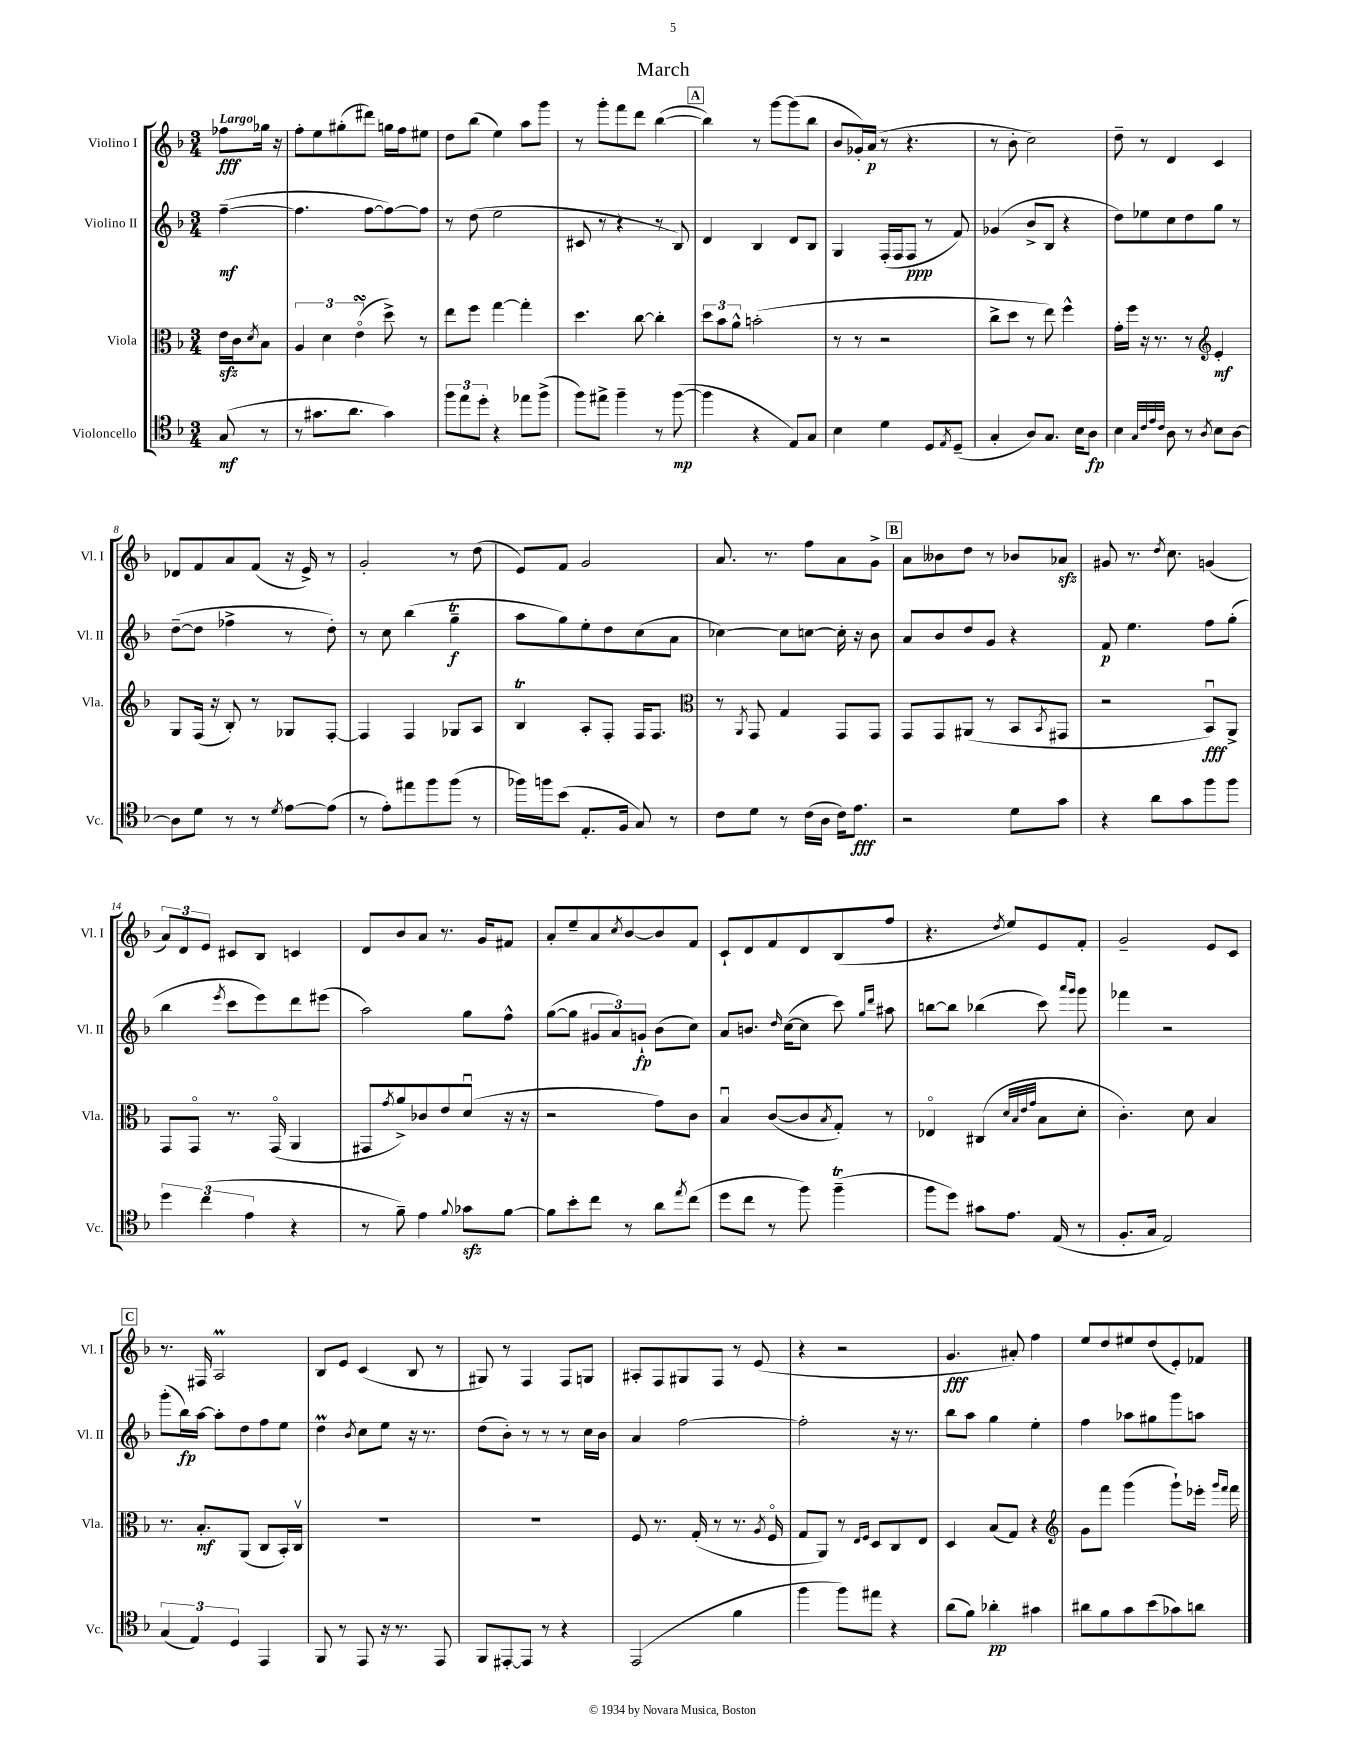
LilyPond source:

\header { title = "March" }
<<
\new StaffGroup <<
\new Staff = "s0" \with { instrumentName = "Violino I" shortInstrumentName = "Vl. I" } {
    \clef treble \key f \major \numericTimeSignature \time 3/4 \partial 4 \tempo "Largo"
    fes''8\fff ges''16 r16 |
    f''8-. e''8 gis''8-.( dis'''8) g''16 f''16 eis''8 |
    d''8 bes''8( e''4) a''8 g'''8 |
    r8 g'''8-. f'''8 d'''8 bes''4~( |
    \mark \markup { \box "A" } bes''4) r8 g'''8~ g'''8( bes''8 |
    bes'8 ges'16-.) a'16\p( r8 r4. |
    r8 bes'8-. c''2) |
    d''8-- r8 d'4 c'4 |
    des'8 f'8 a'8 f'8( r16 e'16->) r8 |
    g'2-. r8 d''8( |
    e'8) f'8 g'2 |
    a'8. r8. f''8 a'8 g'8-> |
    \mark \markup { \box "B" } a'8 beses'8 d''8 r8 bes'8 aes'8\sfz |
    gis'8 r8. \acciaccatura { d''8 } c''8. g'4( |
    \tuplet 3/2 { a'8) d'8 e'8 } cis'8 bes8 c'4 |
    d'8 bes'8 a'8 r8. g'16 fis'8 |
    a'8-. e''8-- a'8 \acciaccatura { c''8 } bes'8~ bes'8 f'8 |
    c'8-! d'8 f'8 d'8 bes8( f''8 |
    r4. \acciaccatura { d''8 } e''8) e'8 f'8-. |
    g'2-- e'8 c'8 |
    \mark \markup { \box "C" } r8. fis16 a2\prall |
    bes8 e'8 c'4( bes8 r8 |
    gis8) r8 f4 f8 g8 |
    ais8-. f8 gis8 f8 r8 e'8( |
    r4 r2 |
    g'4.\fff ais'8-.) f''4 |
    e''8 d''8 eis''8 d''8( e'8-.) fes'8 \bar "|." |
}
\new Staff = "s1" \with { instrumentName = "Violino II" shortInstrumentName = "Vl. II" } {
    \clef treble \key f \major \numericTimeSignature \time 3/4 \partial 4
    f''4~--\mf( |
    f''4. f''8~ f''8~) f''8 |
    r8 d''8( e''2 |
    cis'8 r8 r4 r8 bes8) |
    \mark \markup { \box "A" } d'4 bes4 d'8 bes8 |
    g4 f16-.( f16 f8\ppp r8 f'8) |
    ges'4( bes'8-> bes8 r4 |
    d''8) ees''8 c''8 d''8 g''8 r8 |
    d''8~--( d''8 fes''4-> r8 d''8-.) |
    r8 c''8 bes''4( g''4--\trill\f |
    a''8 g''8) e''8-. d''8 c''8( a'8 |
    ces''4~) ces''8 c''8~ c''16-. r16 bes'8 |
    \mark \markup { \box "B" } a'8 bes'8 d''8 g'8 r4 |
    f'8\p e''4. f''8 g''8-.( |
    bes''4 \acciaccatura { e'''8 } c'''8 e'''8) d'''8 eis'''8( |
    a''2) g''8 f''8-^ |
    g''8~( g''8 \tuplet 3/2 { gis'8 a'8) g'8-!\fp } bes'8( c''8) |
    a'8 b'8. \grace { d''16 } c''16~( c''8 c'''8) \grace { g''16 d'''16 } ais''8 |
    b''8~ b''8 bes''4( c'''8) \grace { a'''16 g'''16 } g'''8 |
    fes'''4 r2 |
    \mark \markup { \box "C" } g'''8-.( bes''16\fp) a''16~ a''8-. d''8 f''8 e''8 |
    d''4\prall \acciaccatura { bes'8 } c''8 e''8 r16 r8. |
    d''8( bes'8-.) r8 r8 r8 c''16 bes'16 |
    a'4 f''2~ |
    f''2-. r16 r8. |
    bes''8 a''8 g''4 e''4-. |
    f''4 aes''8 gis''8 g'''8 a''8 \bar "|." |
}
\new Staff = "s2" \with { instrumentName = "Viola" shortInstrumentName = "Vla." } {
    \clef alto \key f \major \numericTimeSignature \time 3/4 \partial 4
    e'16\sfz c'16 \acciaccatura { d'8 } bes8 |
    \tuplet 3/2 { a4 d'4 e'4\flageolet\turn( } d''8->) r8 |
    e''8 f''8 g''4~ g''4-. |
    d''4. c''8~ c''4-. |
    \mark \markup { \box "A" } \tuplet 3/2 { d''8 bes'8 a'8-^ } b'2-.( |
    r8 r8 r2 |
    c''8-> d''8 r8 e''8) f''4-^ |
    g'16-. f''16 r16 r8. r8 \clef treble e'4-.\mf |
    g8 f16( r16 bes8-.) r8 ges8 f8~-. |
    f4 f4 ges8 a8 |
    bes4\trill a8-. f8-. f16 f8. |
    \clef alto r8 \acciaccatura { a,8 } g,8 g4 g,8 g,8 |
    \mark \markup { \box "B" } g,8 g,8 ais,8( r8 bes,8 \acciaccatura { bes,8 } gis,8 |
    r2 bes,8\downbow\fff) a,8-> |
    g,8 g,8\flageolet r8. g,16\flageolet( a,4 |
    gis,8 \acciaccatura { g'8 } a'8->) ces'8 e'8 d'8\downbow( r16 r16 |
    r2 g'8) c'8 |
    bes4\downbow c'8~( c'8 \acciaccatura { bes8 } g8-.) r8 |
    ees4\flageolet cis4( \grace { d'32 bes32 e'32 g'32 } bes8 d'8-. |
    c'4.-.) d'8 bes4 |
    \mark \markup { \box "C" } r8. bes8.-.\mf a,8( c8 bes,16-.) c16\upbow |
    R2. |
    R2. |
    f8 r8. g16-.( r8 r8. \acciaccatura { a8 } f16\flageolet |
    g8 a,8) r8 \grace { e16 f16 } d8 c8 e8 |
    d4 bes8( g8) r4 |
    \clef treble g'8 f'''8 g'''4( g'''8-!) ees'''16-. \grace { g'''16 f'''16 } f'''16 \bar "|." |
}
\new Staff = "s3" \with { instrumentName = "Violoncello" shortInstrumentName = "Vc." } {
    \clef tenor \key f \major \numericTimeSignature \time 3/4 \partial 4
    g8\mf( r8 |
    r8 gis'8. a'8. gis'4) |
    \tuplet 3/2 { f''8 e''8 d''8-. } r4 ees''8 f''8->( |
    f''8) eis''8-> f''4-- r8 f''8~\mp( |
    \mark \markup { \box "A" } f''4 r4 e8) g8 |
    bes4 d'4 d8 \acciaccatura { e8 } d8--( |
    g4-. a8) g8. bes16 a8\fp |
    bes4 \grace { g32 c'32 e'32 c'32 } a8 r8 \acciaccatura { a8 } bes8 a8~ |
    a8 d'8 r8 r8 \acciaccatura { d'8 } e'8~ e'8( |
    r8 e'8-.) eis''8 f''8 f''8( r8 |
    fes''16) f''16 bes'8( e8.-. f16 g8) r8 |
    c'8 d'8 r8 c'16( a16 c'16) e'8.\fff |
    \mark \markup { \box "B" } r2 d'8 g'8 |
    r4 a'8 g'8 f''8 f''8 |
    \tuplet 3/2 { d''4 c''4( e'4 } r4 |
    r8 f'8--) e'4 \appoggiatura { f'8 } ges'8\sfz f'8~ |
    f'8 bes'8-. c''8 r8 a'8 \acciaccatura { e''8 } c''8( |
    d''8 c''8 r8 f''8) f''4--\trill( |
    f''8 d''8) gis'8 e'8. e16( r8 |
    f8.-. g16 e2) |
    \mark \markup { \box "C" } \tuplet 3/2 { g4( e4) d4 } e,4 |
    f,8 r8 e,8 r16 r8. e,8 |
    f,8 eis,8~-. eis,8 r8 r4 |
    e,2( f'4 |
    f''4 f''8) eis''8 r4 |
    a'8( f'8) aes'4-.\pp gis'4 |
    ais'8 f'8 g'8 bes'8( ges'8) a'8 \bar "|." |
}
>>
>>
